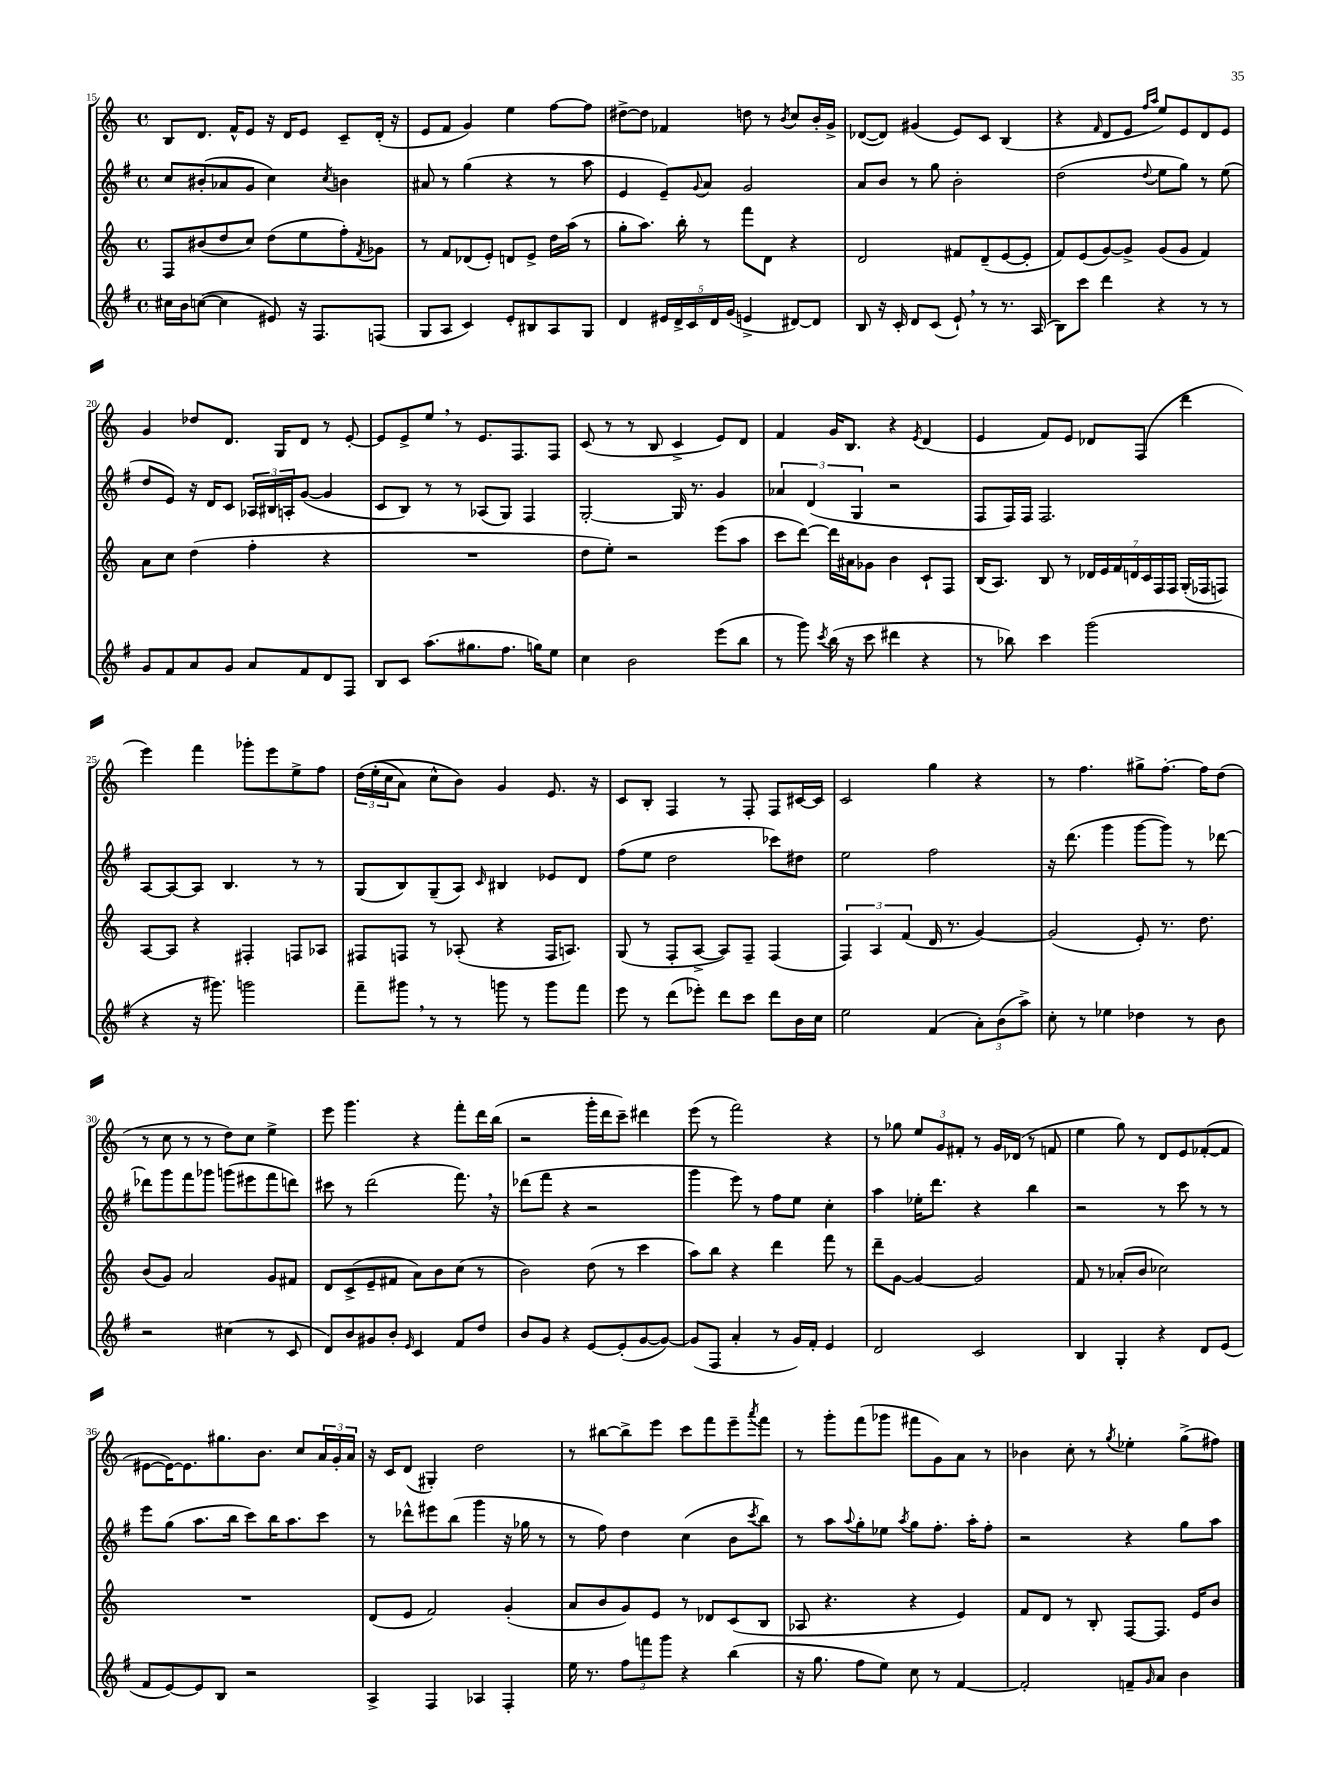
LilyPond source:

<<
\new StaffGroup <<
\new Staff = "s0" {
    \clef treble \key c \major \defaultTimeSignature \time 4/4
    b8 d'8. f'16-^ e'8 r16 d'16 e'8 c'8-- d'16-.( r16 |
    e'8 f'8 g'4) e''4 f''8~ f''8 |
    dis''8~-> dis''8 fes'4 d''8 r8 \acciaccatura { b'8 } c''8 b'16-. g'16-> |
    des'8~( des'8) gis'4( e'8) c'8 b4( |
    r4 \grace { f'16 } d'8 e'8 \grace { f''16 a''16 } e''8) e'8 d'8 e'8 |
    g'4 des''8 d'8. g16 d'8 r8 e'8~-. |
    e'8 e'8-> e''8 \breathe r8 e'8. f8. f8 |
    c'8( r8 r8 b8 c'4-> e'8) d'8 |
    f'4 g'16 b8. r4 \acciaccatura { e'8 } d'4( |
    e'4 f'8) e'8 des'8 f8( d'''4 |
    e'''4) f'''4 ges'''8-. e'''8 e''8-> f''8 |
    \tuplet 3/2 { d''16\( e''16-.( c''16 } a'8) c''8-^ b'8\) g'4 e'8. r16 |
    c'8 b8-. f4 r8 f8-. f8 cis'16~ cis'16 |
    c'2 g''4 r4 |
    r8 f''4. gis''8-> f''8.~-. f''16 d''8( |
    r8 c''8 r8 r8 d''8) c''8 e''4-> |
    e'''8 g'''4. r4 f'''8-. d'''16 b''16( |
    r2 g'''16-. d'''16 c'''8--) dis'''4 |
    e'''8( r8 f'''2) r4 |
    r8 ges''8 \tuplet 3/2 { e''8 g'8 fis'8-. } r8 g'16 des'16( r8 f'8 |
    e''4 g''8) r8 d'8 e'8 fes'8~-.( fes'8 |
    eis'8~ eis'16~) eis'8. gis''8. b'8. c''8 \tuplet 3/2 { a'16 g'16-. a'16 } |
    r16 c'16 d'8( gis4-.) d''2 |
    r8 bis''8~ bis''8-> e'''8 c'''8 f'''8 e'''8-- \acciaccatura { a'''8 } f'''8 |
    r8 g'''8-. f'''8( ges'''8 fis'''8 g'8) a'8 r8 |
    bes'4 c''8-. r8 \acciaccatura { g''8 } ees''4-. g''8->( fis''8) \bar "|." |
}
\new Staff = "s1" {
    \clef treble \key g \major \defaultTimeSignature \time 4/4
    c''8 bis'8-.( aes'8 g'8 c''4) \acciaccatura { c''8 } b'4 |
    ais'8 r8 g''4( r4 r8 a''8 |
    e'4 e'8--) \appoggiatura { g'8 } a'8 g'2 |
    a'8 b'8 r8 g''8 b'2-. |
    d''2( \appoggiatura { d''8 } e''8 g''8) r8 e''8( |
    d''8 e'8) r16 d'16 c'8 \tuplet 3/2 { aes16 bis16 a16-. } g'8~( g'4 |
    c'8 b8) r8 r8 aes8( g8) fis4 |
    g2~-. g16 r8. g'4 |
    \tuplet 3/2 { aes'4 d'4( g4 } r2 |
    fis8 fis16) fis16 fis2. |
    a8~ a8~ a8 b4. r8 r8 |
    g8( b8) g8--( a8) \grace { c'16 } bis4 ees'8 d'8 |
    fis''8( e''8 d''2 ces'''8) dis''8 |
    e''2 fis''2 |
    r16 d'''8.( g'''4 g'''8~ g'''8) r8 des'''8~ |
    des'''8 g'''8 fis'''8 ges'''8 g'''8( eis'''8 fis'''8 d'''8) |
    cis'''8 r8 d'''2( fis'''8.) \breathe r16 |
    des'''8( fis'''8 r4 r2 |
    g'''4 e'''8) r8 fis''8 e''8 c''4-. |
    a''4 ees''16-. d'''8. r4 b''4 |
    r2 r8 c'''8 r8 r8 |
    e'''8 g''8( a''8. b''16 c'''8) b''16 a''8. c'''8 |
    r8 des'''8-^ eis'''8 b''8( g'''4 r16 ges''16 r8 |
    r8 fis''8) d''4 c''4( b'8 \acciaccatura { c'''8 } b''8) |
    r8 a''8 \appoggiatura { a''8 } g''8-. ees''8 \acciaccatura { a''8 } g''8 fis''8.-. a''16-. fis''8-. |
    r2 r4 g''8 a''8 \bar "|." |
}
\new Staff = "s2" {
    \clef treble \key c \major \defaultTimeSignature \time 4/4
    f8 bis'8( d''8 c''8) d''8( e''8 f''8-.) \acciaccatura { f'8 } ges'8 |
    r8 f'8 des'8( e'8-.) d'8 e'8-> d''16 a''16( r8 |
    g''8-. a''8.) b''16-. r8 f'''8 d'8 r4 |
    d'2 fis'8 d'8--( e'8~ e'8-. |
    f'8) e'8( g'8~) g'8-> g'8( g'8 f'4) |
    a'8 c''8 d''4( f''4-. r4 |
    R1 |
    d''8 e''8-.) r2 e'''8( a''8 |
    c'''8 d'''8~) d'''16 ais'16 ges'8 b'4 c'8-! f8 |
    b16( a8.) b8 r8 \tuplet 7/4 { des'16 e'16 f'16 d'16 c'16 f16 f16 } g16-.( fes16 f8) |
    a8~ a8 r4 fis4-. f8 aes8 |
    fis8 f8 r8 aes8-.( r4 f16 a8.) |
    g8( r8 f8-. a8~-> a8) f8-- f4( |
    \tuplet 3/2 { f4) a4 f'4( } d'16 r8. g'4~) |
    g'2( e'8-.) r8. d''8. |
    b'8( g'8) a'2 g'8 fis'8 |
    d'8 c'8->( e'8-- fis'8 a'8) b'8 c''8( r8 |
    b'2) d''8( r8 c'''4 |
    a''8) b''8 r4 d'''4 f'''8 r8 |
    d'''8-- g'8~ g'4~ g'2 |
    f'8 r8 aes'8-.( b'8 ces''2) |
    R1 |
    d'8( e'8 f'2) g'4-.( |
    a'8 b'8 g'8) e'8 r8 des'8 c'8( b8 |
    aes8 r4. r4 e'4) |
    f'8 d'8 r8 b8-. f8~ f8. e'16 b'8 \bar "|." |
}
\new Staff = "s3" {
    \clef treble \key g \major \defaultTimeSignature \time 4/4
    cis''16 b'16 c''8~( c''4 eis'8) r16 fis8. f8( |
    g8 a8 c'4) e'8-. bis8 a8 g8 |
    d'4 \tuplet 5/4 { eis'16 d'16-> c'16 d'16 g'16( } e'4-> dis'8~) dis'8 |
    b8 r16 c'16-. d'8 c'8( e'8-!) \breathe r8 r8. a16( |
    b8) c'''8 d'''4 r4 r8 r8 |
    g'8 fis'8 a'8 g'8 a'8 fis'8 d'8 fis8 |
    b8 c'8 a''8.( gis''8. fis''8. g''16) e''8 |
    c''4 b'2 e'''8( b''8 |
    r8 g'''8) \acciaccatura { c'''8 } b''16( r16 c'''8 dis'''4 r4 |
    r8 bes''8) c'''4 g'''2( |
    r4 r16 gis'''8.) g'''2 |
    fis'''8-- gis'''8 \breathe r8 r8 g'''8 r8 g'''8 fis'''8 |
    e'''8 r8 d'''8( ees'''8-.) d'''8 c'''8 d'''8 b'16 c''16 |
    e''2 fis'4( \tuplet 3/2 { a'8-.) b'8( a''8->) } |
    c''8-. r8 ees''4 des''4 r8 b'8 |
    r2 cis''4( r8 c'8 |
    d'8) b'8 gis'8 b'8-. \grace { e'16 } c'4 fis'8 d''8 |
    b'8 g'8 r4 e'8~ e'8-.( g'8~ g'8~) |
    g'8( fis8 a'4-. r8 g'16) fis'16-. e'4 |
    d'2 c'2 |
    b4 g4-. r4 d'8 e'8( |
    fis'8 e'8~) e'8 b8 r2 |
    a4-> fis4 aes4 fis4-. |
    e''16 r8. \tuplet 3/2 { fis''8 f'''8 g'''8 } r4 b''4( |
    r16 g''8. fis''8 e''8) c''8 r8 fis'4~ |
    fis'2-. f'8-- \grace { g'16 } a'8 b'4 \bar "|." |
}
>>
>>
\layout { \context { \Score currentBarNumber = #15 } }
